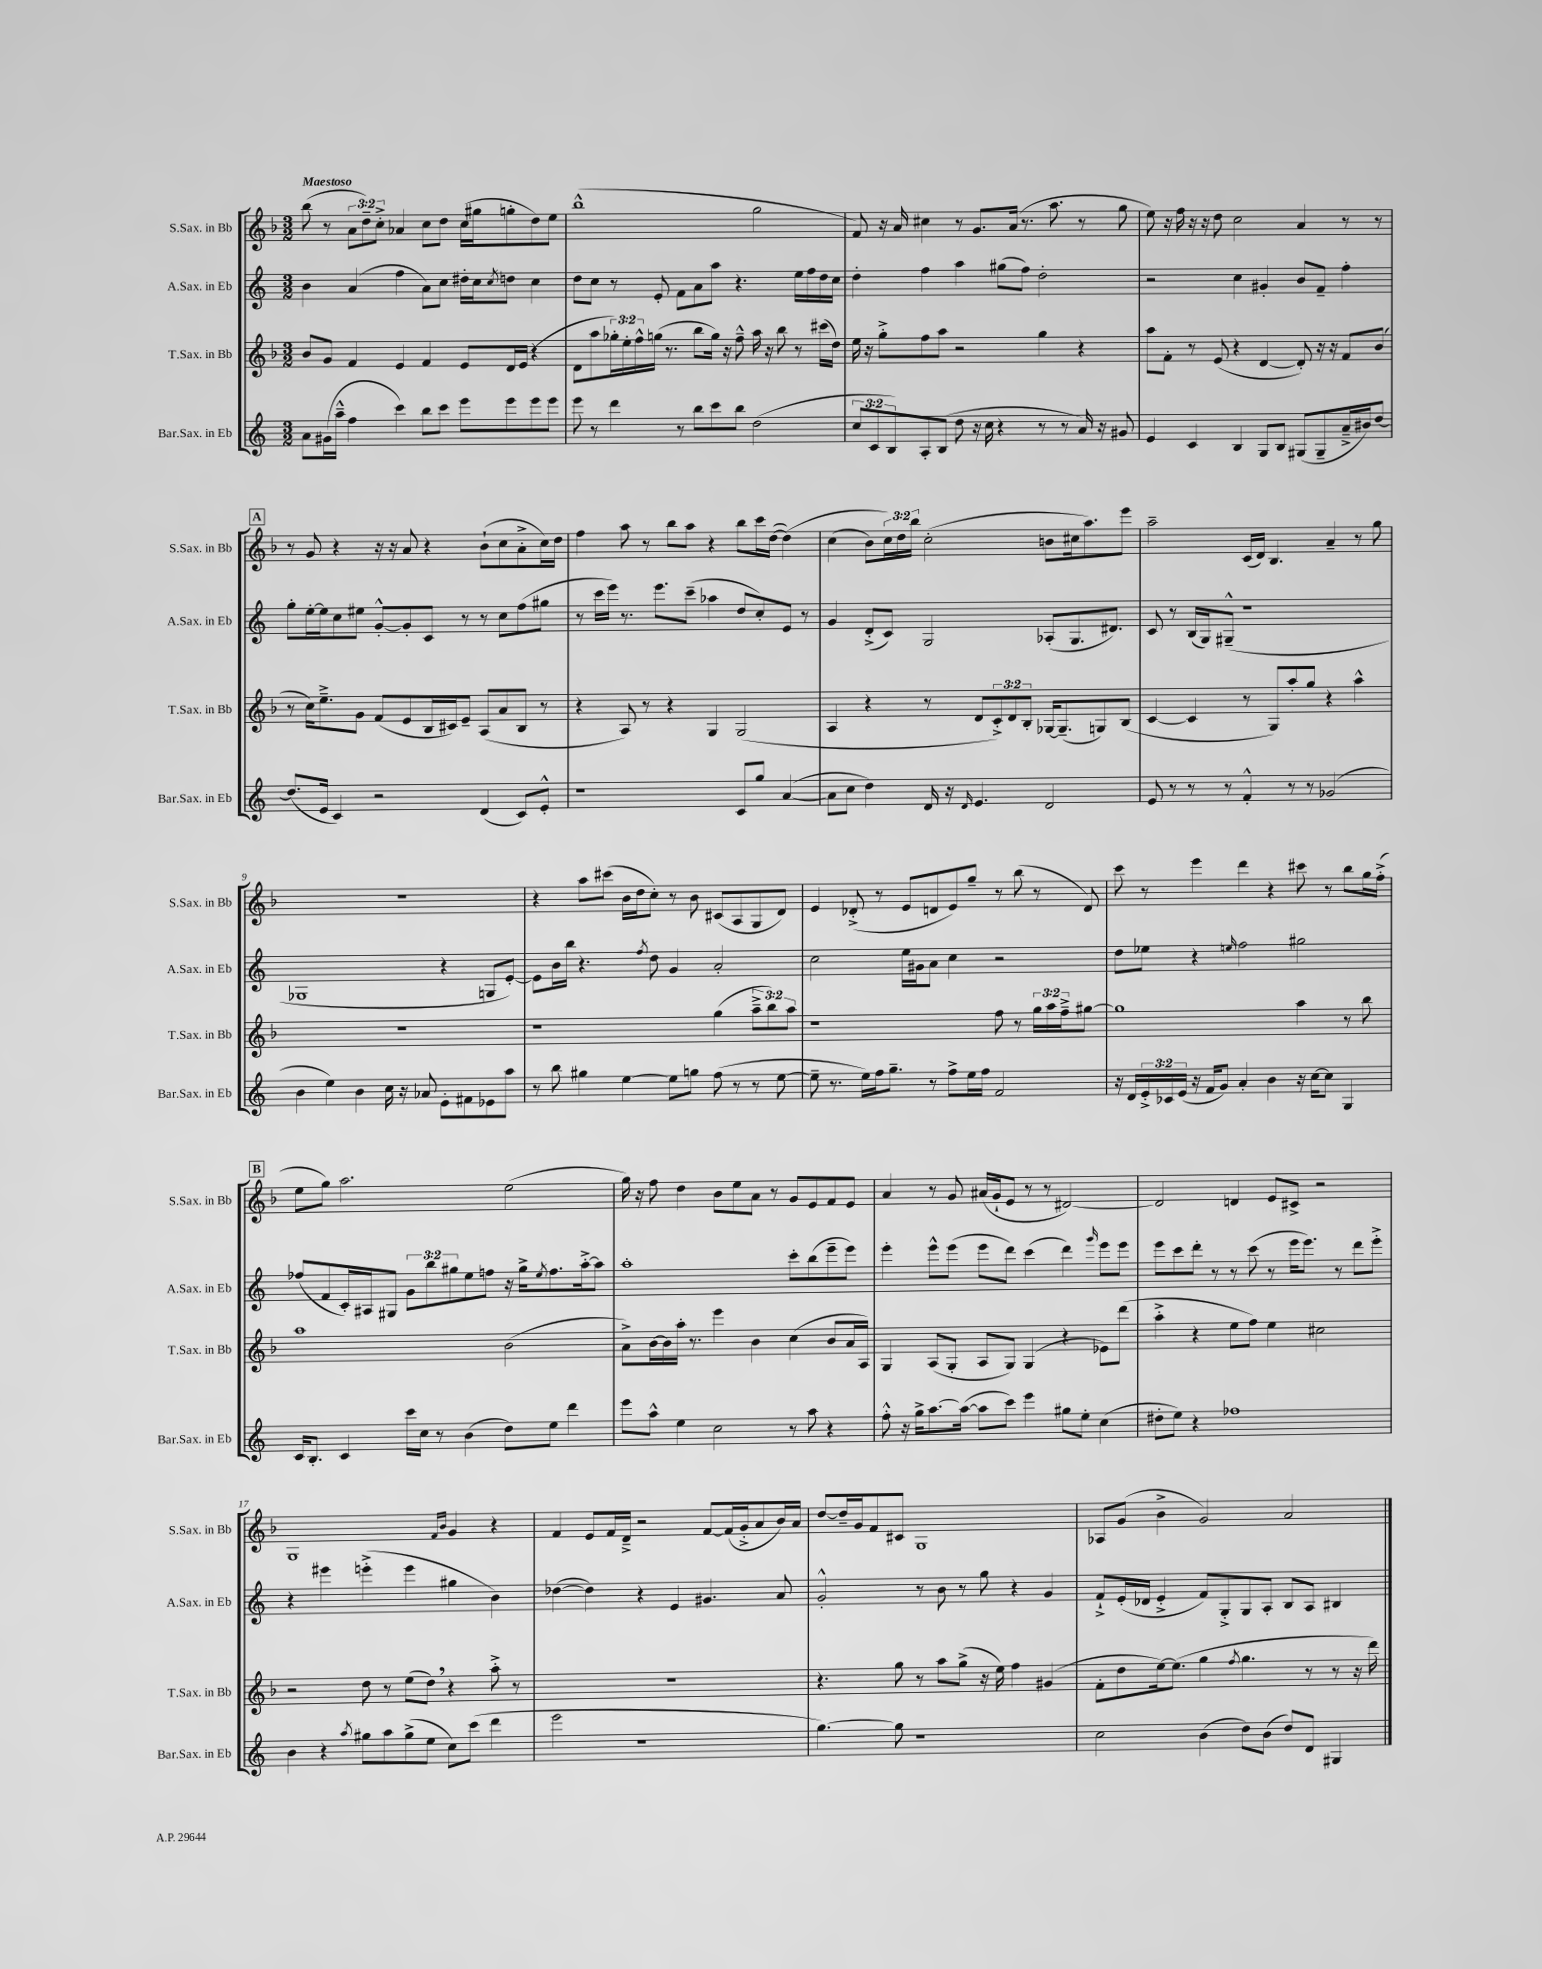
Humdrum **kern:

**kern	**kern	**kern	**kern
*part4	*part3	*part2	*part1
*staff4	*staff3	*staff2	*staff1
*I"Bar.Sax. in Eb	*I"T.Sax. in Bb	*I"A.Sax. in Eb	*I"S.Sax. in Bb
*I'Bar.Sax. in Eb	*I'T.Sax. in Bb	*I'A.Sax. in Eb	*I'S.Sax. in Bb
*clefG2	*clefG2	*clefG2	*clefG2
*k[]	*k[b-]	*k[]	*k[b-]
*M3/2	*M3/2	*M3/2	*M3/2
=1	=1	=1	=1
!	!	!	!LO:TX:a:B:t=Maestoso
8a\L	8b-/L	4b\	(8bb-\
(16g#X\L	8g/J	.	8r
16aa~^^\JJ	.	.	.
4ff\	4f/	(4a/	12a\L
.	.	.	12dd~\)
.	.	.	12cc'^\J
4ccc\)	4e/	4ff\	4a-X/
8bb\L	4f/	8a\L)	8cc\L
8ccc\J	.	8cc\J	8dd\J
8eee\L	8e/L	16dd#X'\LL	(16cc\LL
.	.	16cc\J	16gg#X\J
.	.	8qcc/	.
8eee\	16d/L	8ddn\J	8ggn'\
.	(16e/JJ	.	.
8eee\	4r	4cc\	8dd\)
8eee\J	.	.	8ee\J
=2	=2	=2	=2
8eee\	8d\L	8dd\L	(1bb-^^
8r	8aa\	8cc\J	.
4ddd\	24gg-X'\L)	8r	.
.	24ee'\	.	.
.	24ff^^\	.	.
.	(16ggn\JJ	8e'/	.
.	8.r	.	.
8r	.	8f\L	.
8bb\L	8bb-\L	8a\	.
8ccc\	16gg\Jk)	8aa\J	.
.	16r	.	.
8bb\J	8ff~^^\	4.r	.
(2dd\	16aa\	.	2gg\
.	16r	.	.
.	8bb-\	.	.
.	8r	16ee\LL	.
.	.	16ff\	.
.	(16ccc#X\LL	16dd\	.
.	16dd\JJ)	16cc\JJ	.
=3	=3	=3	=3
12cc/L	16ee\	4dd'\	8f/)
.	16r	.	.
12c/	.	.	.
.	8gg'^\L	.	16r
12B/)	.	.	.
.	.	.	16a/
8A'/	8ff\	4ff\	4cc#X\
(8B/J	8aa\J	.	.
8dd\	2r	4aa\	8r
16r	.	.	8.g/L
16cc\	.	.	.
4r	.	(8gg#X\L	.
.	.	.	(16a/Jk
.	.	8ff\J)	8.r
8r	4gg\	2dd'\	.
.	.	.	8.aa\
8r	.	.	.
16a/)	4r	.	8r
16r	.	.	.
8g#X/	.	.	8gg\
=4	=4	=4	=4
4e/	8aa\L	2r	8ee\)
.	8f'\J	.	16r
.	.	.	16ff\
4c/	8r	.	16r
.	.	.	16r
.	(8e/	.	8dd\
4B/	4r	4cc\	2cc\
8G/L	[4d/	4g#X'/	.
8B/J	.	.	.
(8G#X/L	8d'/])	8b/L	4a/
8G#~/	16r	8f~/J	.
.	16r	.	.
16a~^/L	8f/L	4ff'\	8r
16b#X/J)	.	.	.
[8dd/J	(8b-/J	.	8r
!!LO:LB:g=z
!!LO:REH:place=s1:t=A
=5	=5	=5	=5
(8.dd/L]	8r	8gg'\L	8r
.	16cc\KL)	[16ee'\L	8g/
16e/Jk	8.ee~^\	16ee\J]	.
4c/)	.	8cc\	4r
.	8g\J	8ee#X\J	.
2r	(8f/L	[8g'^^/L	16r
.	.	.	16r
.	8e/	8g'/]	8a/
.	16B-/L	8c/J	4r
.	16c#X/J)	.	.
.	8e~/J	8r	.
(4d/	(8A/L	8r	(8b-`\L
.	8a/	8cc\L	8cc\
8c/L)	8B-/J	(8ff\	8a'^\
8e'^^/J	8r	8gg#X\J	16cc\L)
.	.	.	16dd\JJ
=6	=6	=6	=6
1r	4r	8r	4ff\
.	.	16ccc\LL	.
.	.	16eee\JJ)	.
.	8A/)	8.r	8aa\
.	8r	.	8r
.	.	8.eee\L	.
.	4r	.	8bb-\L
.	.	(8ccc~\J	8aa\J
.	4G/	4aa-X\	4r
8c/L	(2G/	8dd/L	8bb-\L
8gg/J	.	8cc'/)	16ccc\L
.	.	.	([16dd\JJ
([4a/	.	8e/J	(4dd\])
.	.	8r	.
=7	=7	=7	=7
8a\L]	4A/	4g/	(4cc\
8cc\J	.	.	.
4dd\)	4r	(8d'^/L	8b-\L)
.	.	8c/J)	24cc\L)
.	.	.	24dd\
.	.	.	24bb-\JJ
16d/	8r	2G/	(2cc'\
16r	.	.	.
16qqd/	.	.	.
4.e/	8d/L	.	.
.	12c'^/)	.	.
.	12d/	.	.
.	12B-'/J	.	.
2d/	[16G-X/KL	(8A-X'/L	8bn\L
.	(8.G-~/]	.	.
.	.	8.G/	16cc#X\k
.	.	.	8.aa\)
.	8Gn/)	.	.
.	.	8.d#X/J)	.
.	(8B-/J	.	8eee\J
=8	=8	=8	=8
8e/	[4c/	8c/	2aa~\
8r	.	8r	.
8r	4c/]	(16B/LL	.
.	.	16G/J)	.
8r	.	(8G#X~^^/J	.
4f'^^/	8r	1r	(16c/LL
.	.	.	16d/JJ)
.	8G/L)	.	4.B-/
8r	8aa'/	.	.
8r	8gg/J	.	.
(2g-X/	4r	.	4a~/
.	4aa^^\	.	8r
.	.	.	8gg\
!!LO:LB:g=z
=9	=9	=9	=9
4b\	1.r	1G-X	1.r
4ee\)	.	.	.
4b\	.	.	.
16cc\	.	.	.
16r	.	.	.
8a-X/	.	.	.
8e'\L	.	4r	.
8f#X\	.	.	.
8e-X\	.	8Gn/L	.
8aa\J	.	[8e'/J)	.
=10	=10	=10	=10
8r	1r	8e\L]	4r
8bb\	.	16b\L	.
.	.	16bb\JJ	.
4gg#X\	.	4.r	8aa\L
.	.	.	(8ccc#X\J
[4ee\	.	.	16b-\LL
.	.	.	16dd\J
.	.	8qff/	.
.	.	8dd\	8cc'\J)
8ee\L]	.	4g/	8r
8ggn\J	.	.	8b-\
(8ff\	(4gg\	2a'/	(8c#X/L
8r	.	.	8A/
8r	12aa~^\L	.	8G/
.	12bb-\)	.	.
[8ee\	.	.	8d/J)
.	12aa\J	.	.
=11	=11	=11	=11
8ee~\]	1r	2cc\	4e/
8.r	.	.	.
.	.	.	(8d-X'^/
16ee\LL)	.	.	.
16ff\J	.	.	8r
8.gg~\J	.	.	.
.	.	16ee\LL	8e/L
.	.	16g#X\J	.
8r	.	8a\J	8dn/
8ff^\L	.	4cc\	8e/)
16ee\L	.	.	8gg~/J
16ff\JJ	.	.	.
2f/	8ff\	2r	8r
.	8r	.	(8bb-\
.	24gg\LL	.	8r
.	24aa\	.	.
.	24ff~^\J	.	.
.	[8gg#X\J	.	8d/)
=12	=12	=12	=12
16r	1gg#]	8dd\L	8ccc\
16d/LL	.	.	.
24e'^/	.	8ee-X\J	8r
24c-X/	.	.	.
(24e/JJ	.	.	.
16r	.	4r	4eee\
16f/KL	.	.	.
8g/J)	.	.	.
.	.	16qqeen/	.
4a'/	.	2ff\	4ddd\
4b\	.	.	4r
16r	4aa\	2gg#X\	8ccc#X\
[16cc\KL	.	.	.
8cc\J]	.	.	8r
4G/	8r	.	8bb-\L
.	8bb-\	.	16gg\L
.	.	.	(16ff'^\JJ
!!LO:LB:g=z
!!LO:REH:place=s1:t=B
=13	=13	=13	=13
16c/KL	1aa	(8ff-X/L	8ee\L
8.B'/J	.	.	.
.	.	8f/	8gg\J)
4c/	.	16c'/L)	2.aa\
.	.	16A#X/J	.
.	.	8G#X/J	.
16ccc\LL	.	12g\L	.
16cc\JJ	.	.	.
.	.	12bb\	.
8r	.	.	.
.	.	12gg#X\	.
(4b\	.	8ee\	.
.	.	8ffn\J	.
8dd\L)	(2b-\	16r	(2ee\
.	.	16gg#^\KL	.
.	.	8qee/	.
8ee\J	.	8.ff\	.
4ddd\	.	.	.
.	.	[16aa'^\k	.
.	.	8aa\J]	.
=14	=14	=14	=14
8eee\L	8a^\L)	1aa'	16gg\)
.	.	.	16r
8aa^^\J	[16b-\L	.	8ff\
.	16b-\]	.	.
4ee\	16aa'\JJ	.	4dd\
.	8.r	.	.
2cc\	4eee\	.	8b-\L
.	.	.	8ee\
.	4b-\	.	8a\J
.	.	.	8r
8r	(4cc\	8ccc'\L	8g/L
8aa\	.	(8bb\	8e/
4r	8b-/L	8eee~\	8f/
.	16a/L	8eee\J)	8e/J
.	16A/JJ)	.	.
=15	=15	=15	=15
8ff'^^\	4G/	4eee'\	4a/
16r	.	.	.
16gg^\KL	.	.	.
[8.aa\	(8A/L	8eee^^\L	8r
.	8G'/J	(8eee\J	8g/
(16aa\Jk_	.	.	.
8aa\L]	8A/L	8eee\L	(16a#X/LL
.	.	.	16g`/J
8ccc\J)	8G/J)	8ddd\J)	8e/J
4eee\	(4G/	(4ccc\	8r
.	.	.	8r
8gg#X\L	4r	4ddd\)	[2d#X/)
8ee'\J	.	.	.
.	.	16qqggg/	.
(4cc\	8e-X\L)	8eee\L	.
.	(8ddd\J	8eee\J	.
=16	=16	=16	=16
8dd#X'\L	4aa'^\	8eee\L	2d#/]
8ee\J)	.	8ccc\	.
4r	4r	8ddd'\J	.
.	.	8r	.
1ff-X	8ee\L	8r	4dn/
.	8ff\J)	(8ccc\	.
.	4ee\	8r	8e/L
.	.	16eee\KL	8c#X^/J
.	.	8.eee\J)	.
.	2cc#X\	.	2r
.	.	8r	.
.	.	8ddd\L	.
.	.	8eee'^\J	.
!!LO:LB:g=z
=17	=17	=17	=17
4b\	2r	4r	1G
4r	.	4eee#X\	.
8qaa/	.	.	.
8gg#X\L	8dd\	(4eeen'^\	.
8aa\	8r	.	.
(8gg#^\	(8ee\L	4eee\	.
8ee\J	8dd,\J)	.	.
.	.	.	16qqf/LL
.	.	.	16qqb-/JJ
8cc\L)	4r	4gg#X\	4g/
(8ccc\J	.	.	.
4ddd\	8aa'^\	4b\)	4r
.	8r	.	.
=18	=18	=18	=18
2eee\	1.r	([4dd-X\	4f/
.	.	4dd-\])	8e/L
.	.	.	16f/L
.	.	.	16d~^/JJ
1r	.	4r	2r
.	.	4e/	.
.	.	4.g#X/	[8f/L
.	.	.	(16f/L]
.	.	.	16g'^/J
.	.	.	8a/
.	.	8a/	16b-/L)
.	.	.	16a/JJ
=19	=19	=19	=19
[4.gg\)	4.r	2g'^^/	[8dd/L
.	.	.	16dd~/L]
.	.	.	16g/J
.	.	.	8f/
8gg\]	8gg\	.	8c#X/J
1r	8r	8r	1G
.	8aa\L	8b\	.
.	(8gg^\J	8r	.
.	16r	8gg\	.
.	16ee\)	.	.
.	4ff\	4r	.
.	(4g#X/	4g/	.
=20	=20	=20	=20
2cc\	8f'\L	8f`^/L	8A-X/L
.	8dd\	(16e'/L	(8g/J
.	.	16d-X/JJ	.
.	[16ee\k)	4e'^/	4b-^\
.	(8.ee\J]	.	.
(4b\	4gg\	8f/L)	2g/)
.	.	8G'^/	.
.	8qff/	.	.
8dd\L)	4.gg\	8G/	.
(8b\J	.	8A'/J	.
8dd/L)	.	8B/L	2a/
8d/J	8r	8A/J	.
4G#X/	8r	4B#X/	.
.	16r	.	.
.	16ddd\)	.	.
==	==	==	==
*-	*-	*-	*-
